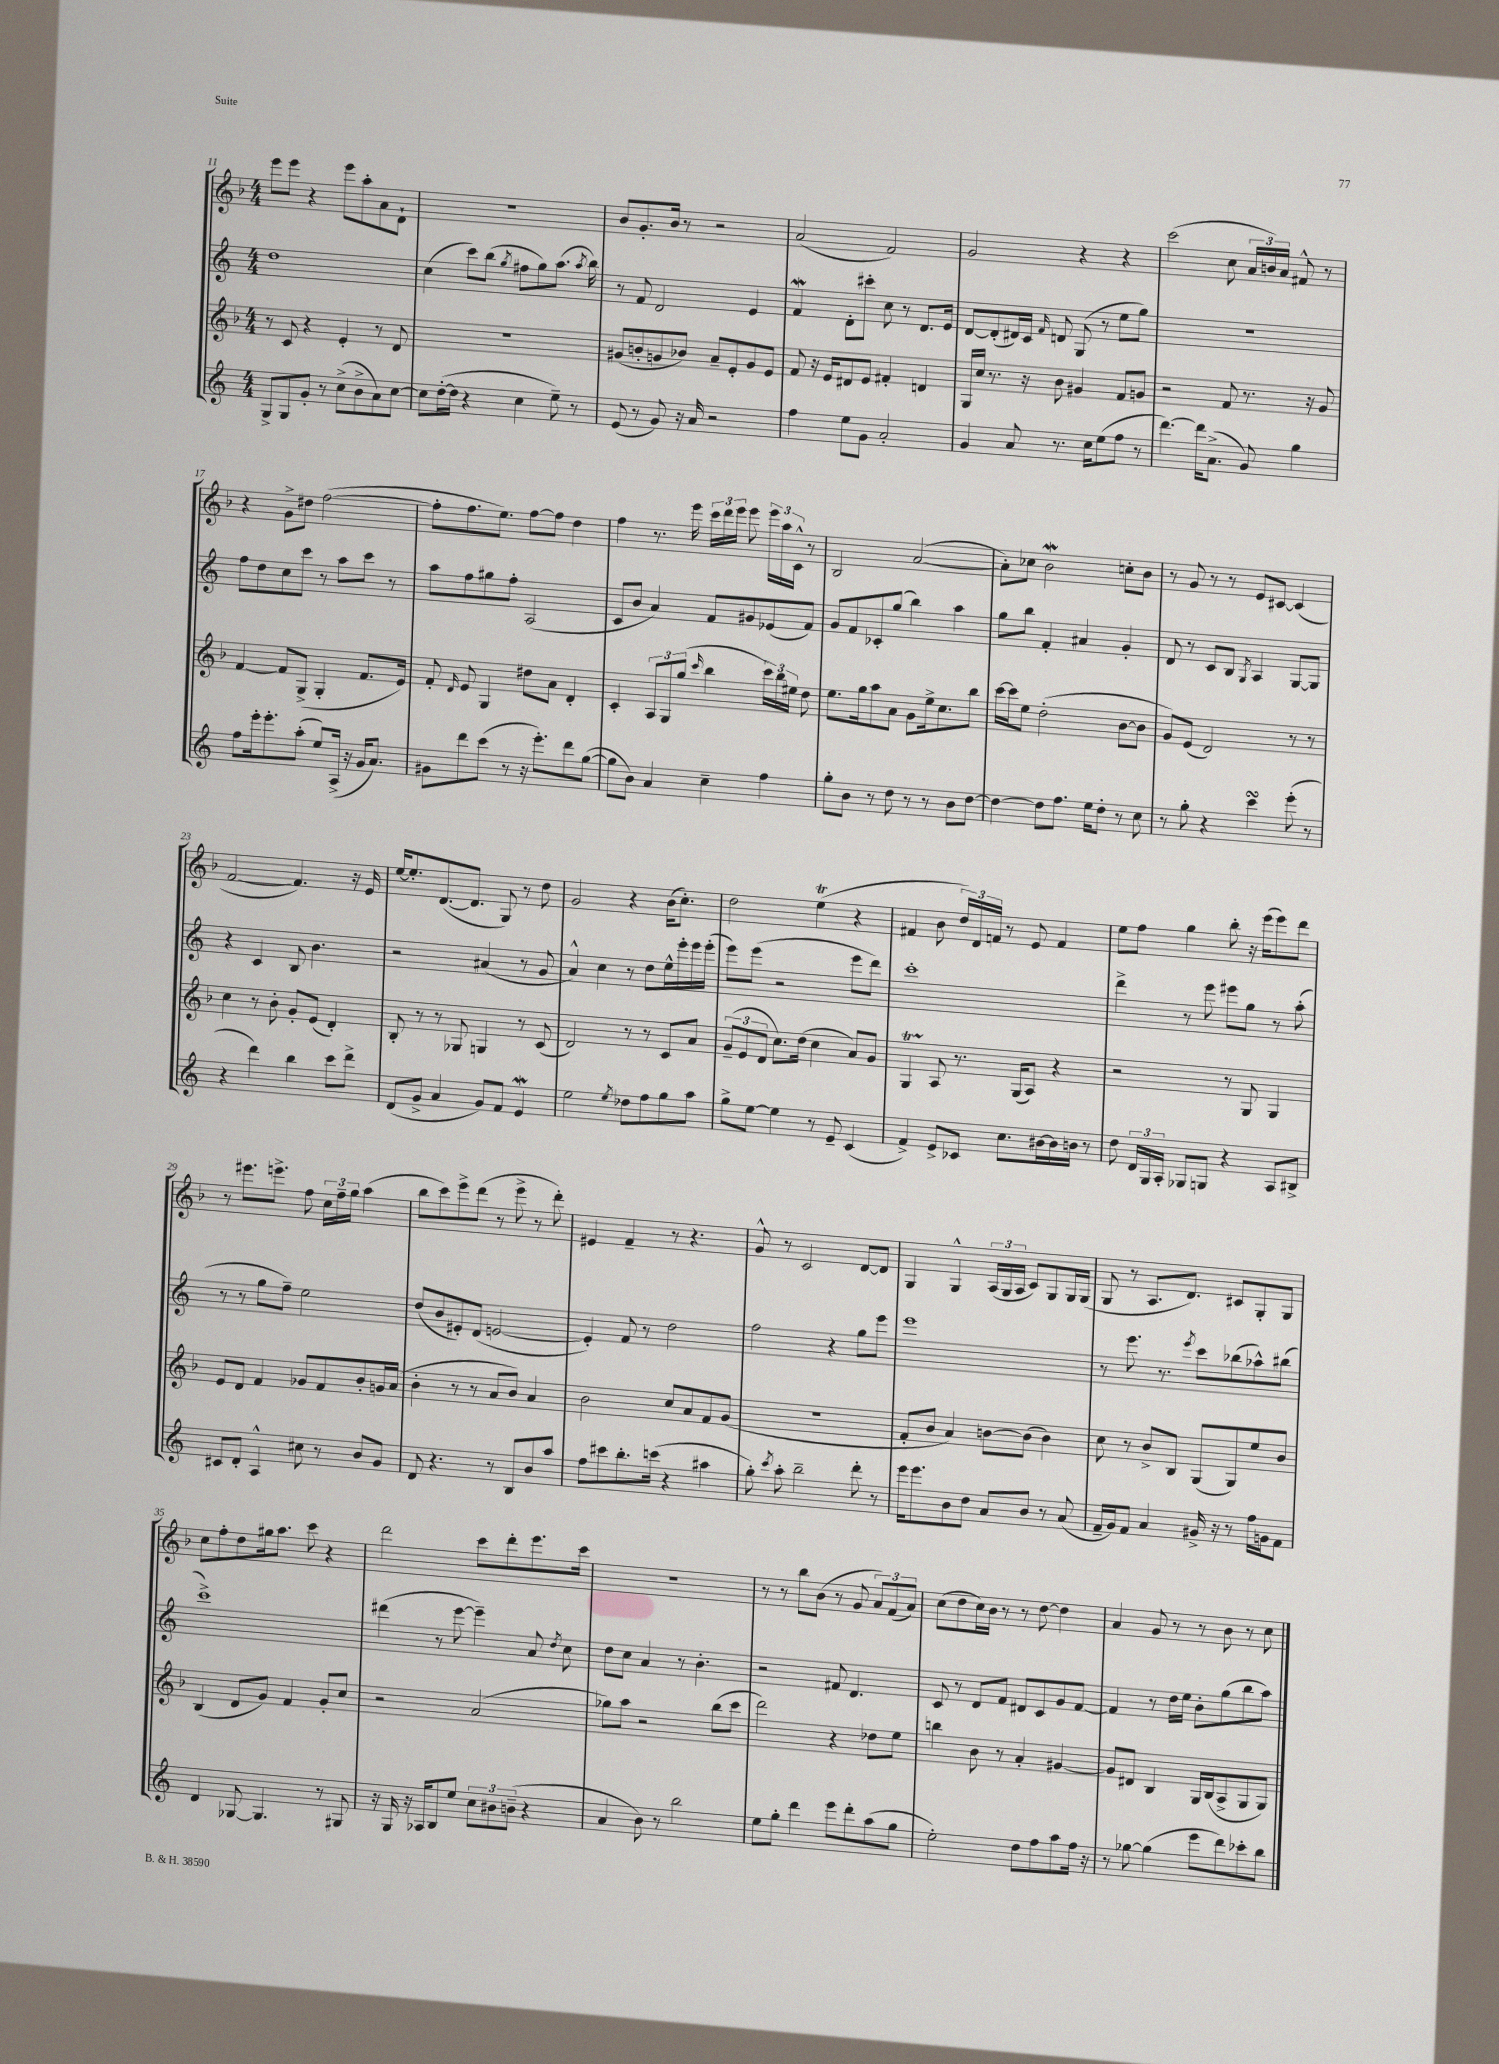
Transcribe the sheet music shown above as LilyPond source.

<<
\new StaffGroup <<
\new Staff = "s0" {
    \clef treble \key f \major \numericTimeSignature \time 4/4
    \autoBeamOff e'''8[ e'''8] r4 e'''8[ a''8-. a'8 d'8]-! |
    R1 |
    bes'8[ g'8.-. bes'16] r8 r2 |
    a'2( f'2) |
    g'2 r4 r4 |
    c'''2( c''8 \tuplet 3/2 { a'16[ b'16) a'16] } fis'8-^ r8 |
    r4 g'8[-> dis''8] f''2~( |
    f''8[-. f''8. e''8.]) f''8[~ f''8] d''4 |
    f''4 r8. e'''16 \tuplet 3/2 { c'''16[ d'''16 e'''16] } e'''8 \tuplet 3/2 { e'''16[ a''16 c'16]-^ } r8 |
    bes2 a'2~( |
    a'8[-.) ces''8] bes'2\mordent c''8[-. bes'8] |
    r8 g'8 r8 r8 e'8[ cis'8]~ cis'4( |
    f'2~ f'4.) r16 e'16 |
    e''16[~ e''8.-. d'8.~( d'8.] g8) r8 d''8 |
    g'2 r4 bes'16[( c''8.]-.) |
    d''2 e''4\trill( r4 |
    fis'4 bes'8 \tuplet 3/2 { d''16[) d'16 f'16] } r8 e'8 f'4 |
    e''8[ f''8] g''4 bes''8-. r16 e'''16[( e'''8) d'''8] |
    r8 eis'''8.[ e'''8.]-> f''8 \tuplet 3/2 { c''16[ f''16-- g''16] } a''4( |
    bes''8[ c'''8) e'''8-> d'''8]( r8 e'''8-> r8 d'''8-.) |
    eis'4 f'4-- r8 r4. |
    g'8-^ r8 c'2 d'8[~ d'8] |
    g4 g4-^ \tuplet 3/2 { a16[( g16 a16] } c'8[) g8 g16 g16]( |
    g8 r8 a8.[ d'8.]) cis'8[ g8-. g8] |
    c''8[ f''8-. d''8 gis''16 a''8.] c'''8 r4 |
    d'''2 c'''8[ d'''8-. e'''8. c'''16] |
    R1 |
    r8 r8 bes''8[ bes'8]( r8 g'8 \tuplet 3/2 { a'8[) f'8( a'8]) } |
    c''8[( d''8 c''16) bes'16] r8 r8 d''8~ d''4 |
    a'4 g'8 r8 r8 bes'8 r8 c''8 \bar "|." |
}
\new Staff = "s1" {
    \clef treble \key c \major \numericTimeSignature \time 4/4
    \autoBeamOff d''1 |
    c''4( c'''8[) b''8]( \acciaccatura { g''8 } fis''8[ g''8) a''8.]( \acciaccatura { a''8 } b''16) |
    r8 f'8 d'2 e'4 |
    f'4\mordent d'8[-. cis'''8]-. c''8 r8 d'8.[ e'16] |
    d'8[~ d'8-.( dis'16) c'16] \grace { f'16 } d'8 g8( r8 e''8[ g''8]) |
    R1 |
    f''8[ d''8 c''8 c'''8] r8 a''8[ c'''8] r8 |
    a''8[ f''8 gis''8 f''8]-. a2( |
    c'8[ b'8] a'4) f'8[ gis'8 ees'8( f'8]) |
    g'8[ f'8 ces'8-. g''8]( b''4) a''4 |
    g''8[ b''8] f'4-. ais'4 g'4-. |
    d'8 r8 c'8[ b8] \acciaccatura { g8 } a4 g8[~ g8] |
    r4 c'4 b8 b'4. |
    r2 ais'4( r8 g'8 |
    a'4-^) c''4 r8 d''8[ e''16-^ e'''16-. e'''16 e'''16]-.( |
    e'''8[) e'''8]( r2 e'''8[ d'''8]) |
    c'''1-. |
    d'''4-> r8 e'''8 eis'''8[ g''8] r8 a''8-.( |
    r8 r8 g''8[ f''8]--) e''2 |
    d''8[( b'8 eis'8-.) d'8]( e'2~ |
    e'4-.) f'8 r8 d''2 |
    f''2 r4 g''8[ e'''8] |
    e'''1 |
    r8 e'''8. r8. \acciaccatura { e'''8 } c'''8[ bes''8( aes''8-^) bis''8]( |
    c'''1->) |
    dis'''4( r8 e'''8~ e'''4--) a'8 \acciaccatura { d''8 } c''8 |
    d''8[ c''8] a'4 r8 b'4.-. |
    r2 fis'8 d'4. |
    c'8 r8 d'8[ f'8] dis'8[ c'8 g'8 f'8]~ |
    f'4 r8 d''16[ e''16] b'8[-. g''8( b''8 a''8]) \bar "|." |
}
\new Staff = "s2" {
    \clef treble \key f \major \numericTimeSignature \time 4/4
    \autoBeamOff r8 c'8 r4 e'4-. r8 d'8 |
    r1 |
    gis'8[( b'8-. g'8 bes'8]) a'8[-- e'8-. g'8 e'8] |
    f'8 r16 e'16[ dis'8 e'8] fis'4-. d'4 |
    g16[ c''16] r8. r16 bes'8 gis'4 f'8[ g'8] |
    r2 f'8 r8. r16 g'8 |
    f'4~ f'8[ g8]->( g4-. f'8.[ e'16]) |
    f'8-. \grace { d'16 } e'8 g4 dis''8[ a'8] d'4-. |
    c'4-. \tuplet 3/2 { a8[ g8 g''8]( } \grace { c'''16 } bes''4 \tuplet 3/2 { c'''16[) bes''16 eis''16] } d''8 |
    e''8.[ g''16 a''8 a'8] g'8[ e''16-> c''8. bes''8] |
    c'''16[~ c'''16 e''8] d''2-.( bes'8[~ bes'8] |
    g'8[) e'8]( d'2) r8 r8 |
    c''4 r8 bes'8-. g'8[-. e'8]( d'4-.) |
    bes8-. r8 r8 ges8 g4 r8 c'8( |
    d'2) r8 r8 c'8[ a'8] |
    \tuplet 3/2 { g'8[--( e'8 d'8] } c''8.[) d''16]( c''4 a'8[) g'8] |
    g4\startTrillSpan a8\stopTrillSpan r8. g16[( a8]) r4 |
    r2 r8 g8 g4 |
    e'8[ d'8] f'4 ges'8[ f'8 bes'8-. g'16 a'16]( |
    bes'4-. r8 r8 a'8[ bes'8]) a'4 |
    bes'2 c''8[ a'8 f'8 g'8]( |
    R1 |
    f'8[-. bes'8] a'4) b'8[~ b'8]( b'4) |
    c''8 r8 bes'8[-> bes8] g8[( g8) e''8 bes'8] |
    bes4( d'8[ g'8]) f'4 g'8[-. c''8] |
    r2 a'2( |
    ges''8[) a''8] r2 bes''8[( c'''8] |
    d'''2) r4 des''8[ e''8] |
    b''4 bes'8 r8 a'4-. gis'4~ |
    gis'8[ dis'8] bes4 g16[ bes16( a8-> g8 g8]) \bar "|." |
}
\new Staff = "s3" {
    \clef treble \key c \major \numericTimeSignature \time 4/4
    \autoBeamOff g8[-> g8 g'8]-. r8 c''8[->( b'8-> a'8) c''8]~ |
    c''8[ d''16~-.( d''16] r4 c''4 e''8--) r8 |
    e'8( r8 g'8) r16 a'16 r2 |
    f''4 e''8[ g'8] a'2-. |
    g'4 a'8 r8. c''16[ e''8( f''8] r8 |
    d'''4.~) d'''16[ a'8.]->( g'8) g''4 |
    f''8[ e'''16-. e'''8.-. a''8]-.( e''8[) a16]->( r16 g'16[ a'8.]) |
    gis'8[ d'''8 c'''8]( r8 r16 e'''8.[-.) d'''8 g''8]~( |
    g''8[ b'8]) a'4 c''4-- f''4 |
    g''8[-. b'8] r8 d''8 r8 r8 b'8[ d''8]~ |
    d''4~ d''8[ f''8.] e''16[ d''8]-. r8 c''8 |
    r8 g''8-. r4 c'''4\turn e'''8-.( r8 |
    r4 d'''4) b''4 c'''8[ d'''8]-> |
    d'8[( g'8]-> a'4 g'8[) f'8] e'4\mordent |
    e''2 \acciaccatura { e''8 } des''8[ f''8 g''8 a''8] |
    g''8[-> e''8]~ e''4 r8 e'8-- c'4( |
    f'4->) e'8[-> ces'8] c''8.[ bis'16~ bis'16 b'16] r8 |
    d''8 \tuplet 3/2 { d'16[ g16 a16]-. } ges8[ g8] r4 a8[ bis8]-> |
    cis'8[ d'8]-. a4-^ cis''8 r8 b'8[ g'8] |
    d'8 r4. r8 b8[ b'8 a''8] |
    f''8[ cis'''8 b''8.-. c'''16]( r4 ais''4 |
    g''8-.) \acciaccatura { c'''8 } a''8-. b''2-- d'''8-. r8 |
    e'''16[ e'''8. b'8 d''8] a'8[ b'8] r8 a'8( |
    f'16[-- g'16) f'8] a'4 gis'16-> r16 r8 f''16[ g'16 f'8] |
    d'4 ges8~ ges4. r8 gis8 |
    r16 g16 r16 aes16[ b8 e''8] \tuplet 3/2 { c''8[ bis'8 b'8]--( } r4 |
    a'4 b'8) r8 b''2 |
    e''8[ g''8]-. d'''4 e'''8[ d'''8-. a''8( g''8] |
    e''2-.) d''8[ f''8 a''8 f''16] r16 |
    r8 ges''8~ ges''4( e'''8[ d'''8) ces'''8-. b''8] \bar "|." |
}
>>
>>
\layout { \context { \Score currentBarNumber = #11 } }
